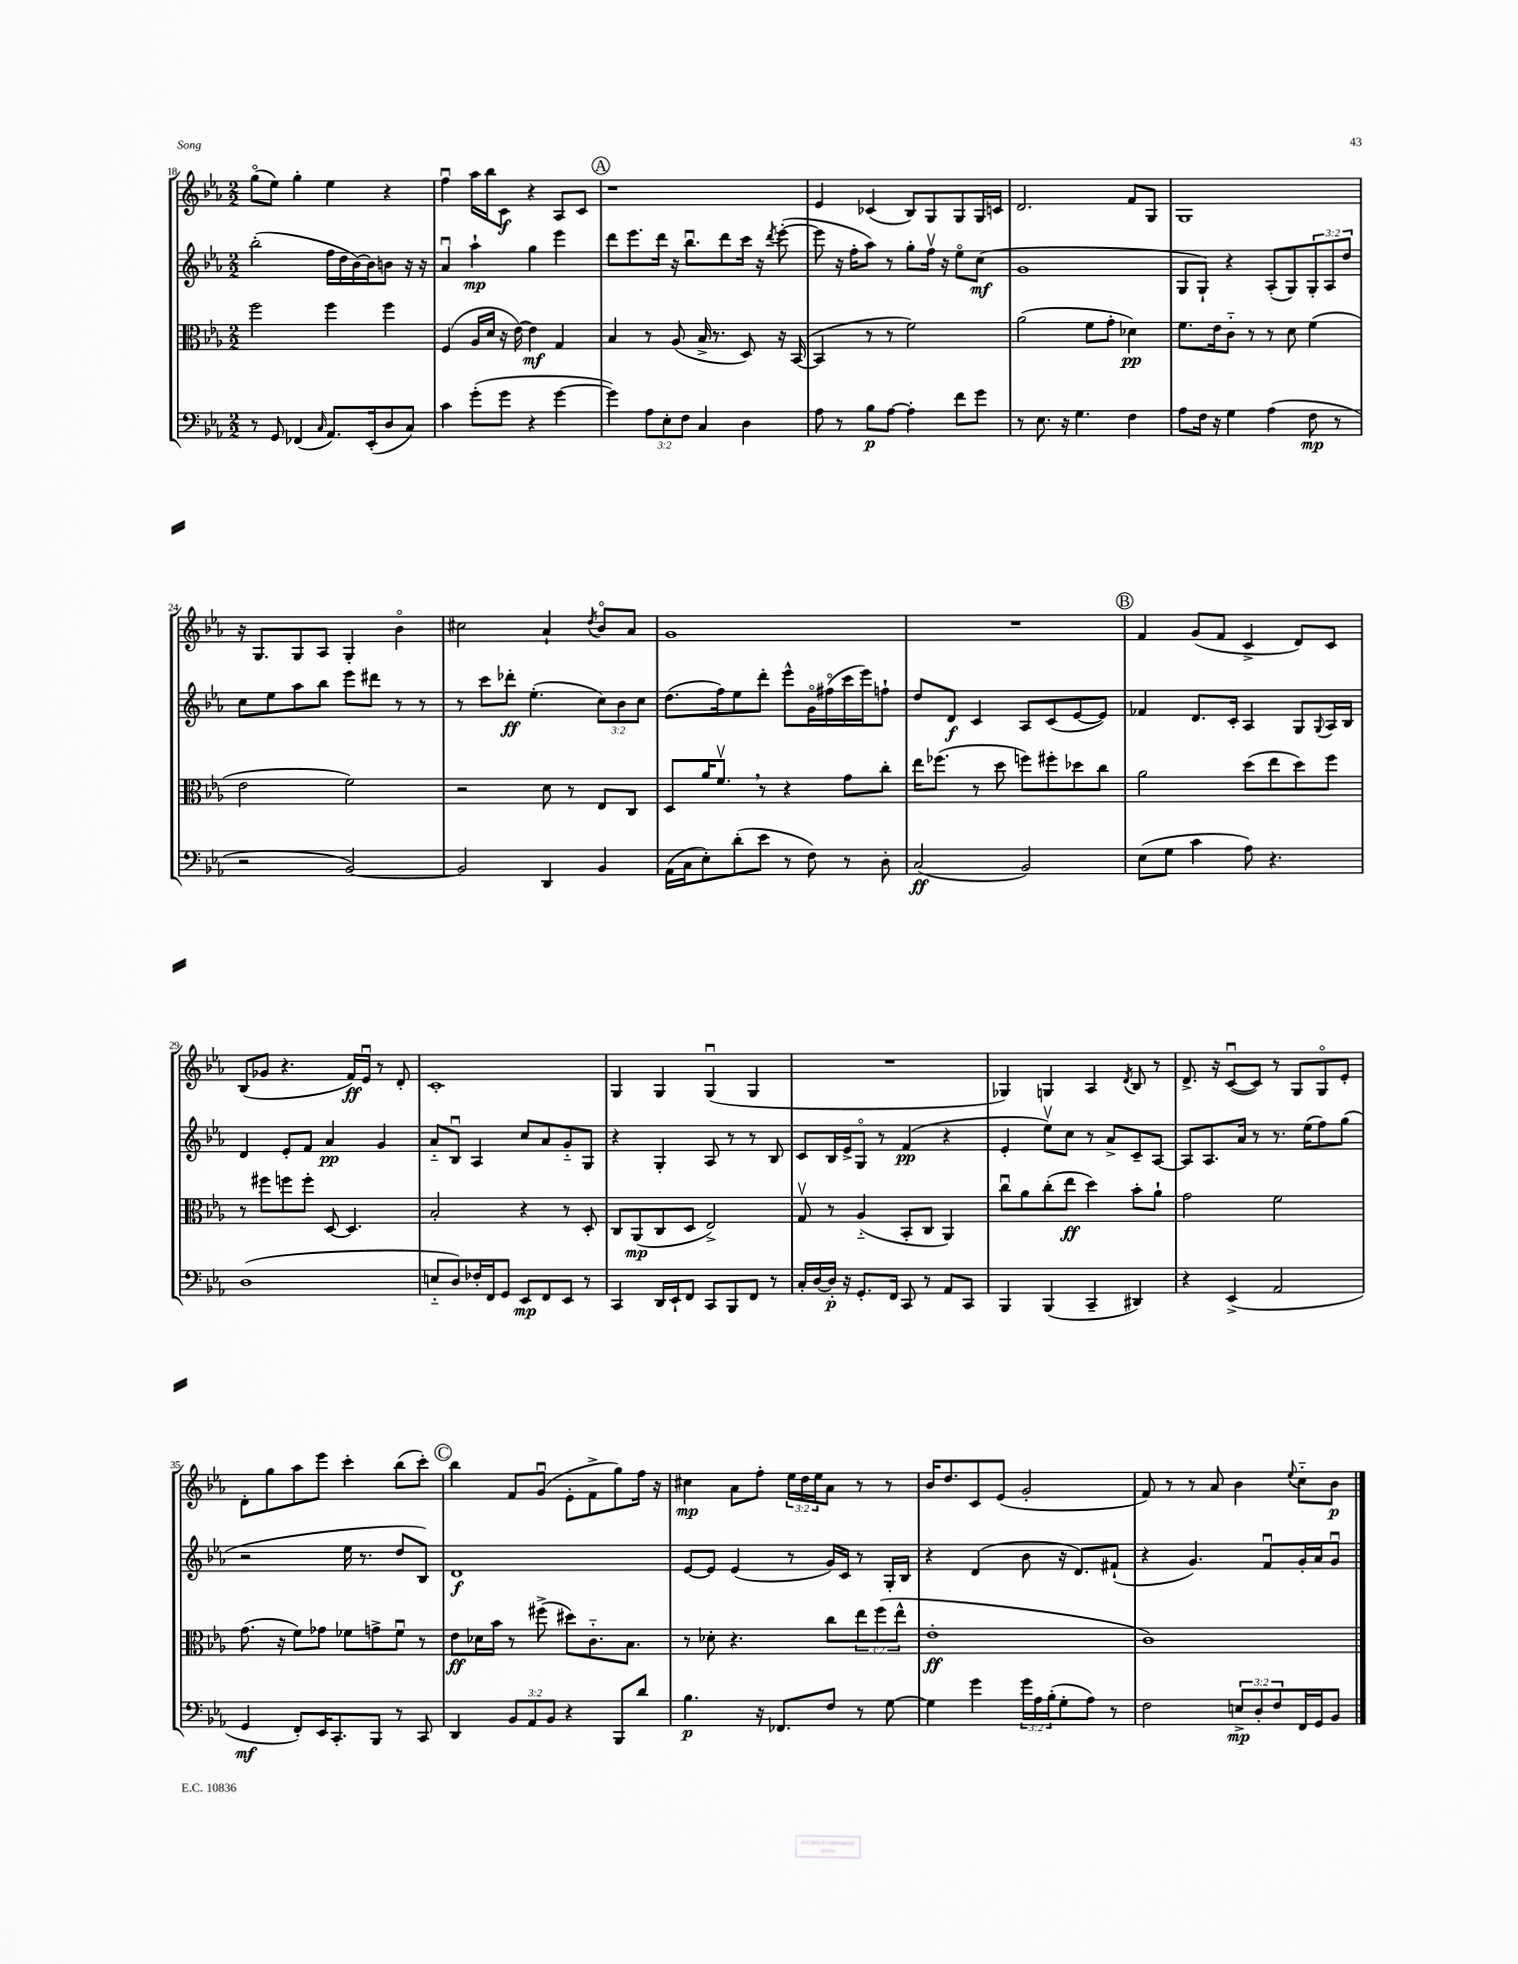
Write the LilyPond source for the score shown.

<<
\new StaffGroup <<
\new Staff = "s0" {
    \clef treble \key ees \major \numericTimeSignature \time 2/2 \override Staff.TupletNumber.text = #tuplet-number::calc-fraction-text
    g''8\flageolet( ees''8) g''4-. ees''4 r4 |
    f''4\downbow aes''16 bes''16 c'8\f r4 aes8 c'8 |
    \mark \markup { \circle "A" } r1 |
    ees'4 ces'4( bes8) g8 g8 g16 c'16 |
    d'2. f'8 g8 |
    g1 |
    r16 g8. g8 aes8 g4-. bes'4\flageolet |
    cis''2 aes'4-! \acciaccatura { d''8 } bes'8\flageolet aes'8 |
    g'1 |
    R1 |
    \mark \markup { \circle "B" } f'4 g'8( f'8 c'4-> d'8) c'8 |
    bes8( ges'8 r4. f'16\ff) ees'16\downbow r8 d'8-. |
    c'1-. |
    g4 g4 g4\downbow( g4 |
    R1 |
    ges4) g4 aes4 \acciaccatura { d'8 } bes8 r8 |
    d'8.-> r16 c'8~\downbow( c'8) r8 g8 g8\flageolet ees'8-. |
    d'8-. g''8 aes''8 ees'''8 c'''4-. bes''8( c'''8-.) |
    \mark \markup { \circle "C" } bes''4 f'8 g'8\downbow( ees'8-. f'8-> g''8) f''16 r16 |
    cis''4\mp aes'8 f''8-. \tuplet 3/2 { ees''16 d''16 ees''16 } aes'8 r8 r8 |
    bes'16 d''8. c'8 ees'8( g'2-. |
    f'8) r8 r8 aes'8 bes'4 \appoggiatura { ees''8 } c''8-_ bes'8\p \bar "|." |
}
\new Staff = "s1" {
    \clef treble \key ees \major \numericTimeSignature \time 2/2 \override Staff.TupletNumber.text = #tuplet-number::calc-fraction-text
    bes''2-.( f''16 d''16 bes'16~) bes'16 b'8 r16 r16 |
    aes'4\downbow aes''4-!\mp g''4 ees'''4 |
    \mark \markup { \circle "A" } d'''8 ees'''8. d'''16 r16 bes''8.\downbow d'''8 c'''16 r16 \acciaccatura { d'''8 } ees'''8~-.( |
    ees'''8 r16 f''16-. aes''8) r8 g''8-. f''16\upbow r16 ees''8\flageolet c''8\mf( |
    g'1 |
    g8 g8-!) r4 aes8-.( g8) \tuplet 3/2 { g8-. aes8 d''8 } |
    c''8 ees''8 aes''8 bes''8 ees'''8 dis'''8 r8 r8 |
    r8 c'''8 des'''8-.\ff ees''4.-.( \tuplet 3/2 { c''8) bes'8 c''8 } |
    d''8.( f''16) ees''8 d'''8-. ees'''8-^ g'16\flageolet fis''16\flageolet( c'''16 ees'''16) f''8-! |
    d''8 d'8\f c'4 aes8 c'8( ees'8~ ees'8) |
    \mark \markup { \circle "B" } fes'4 d'8. c'16-. aes4 g8 \appoggiatura { g8 } aes16 bes16 |
    d'4 ees'8-. f'8 aes'4\pp g'4 |
    aes'8-_ bes8\downbow aes4 c''8 aes'8 g'8-_ g8 |
    r4 g4-. aes8 r8 r8 bes8 |
    c'8 bes16 ees'16-> g8\flageolet r8 f'4\pp( r4 |
    ees'4-. ees''8\upbow) c''8 r8 aes'8-> c'8-- aes8~ |
    aes8 aes8. aes'16 r8 r8. ees''16( f''8) g''8( |
    r2 ees''16 r8. d''8 bes8) |
    \mark \markup { \circle "C" } d'1\f |
    ees'8~ ees'8 ees'4( r8 g'16) c'16 r8 g16-. bes16 |
    r4 d'4( bes'8 r16 d'8.) fis'8-!( |
    r4 g'4.) f'8\downbow g'16-. aes'16 g'8\downbow \bar "|." |
}
\new Staff = "s2" {
    \clef alto \key ees \major \numericTimeSignature \time 2/2 \override Staff.TupletNumber.text = #tuplet-number::calc-fraction-text
    f''2 f''4 f''4 |
    f4( aes16 d'16 r16 ees'16~) ees'4\mf g4 |
    \mark \markup { \circle "A" } bes4 r8 aes8( bes16-> r8. d8) r16 bes,16~( |
    bes,4 r8 r8 f'2) |
    aes'2( f'8 g'8-. des'4\pp) |
    f'8. ees'16 c'8-_ r8 r8 d'8 f'4( |
    ees'2 f'2) |
    r2 d'8 r8 ees8 c8 |
    d8 aes'16 f'8.\upbow \breathe r8 r4 g'8 c''8-. |
    ees''16 fes''8.( r8 d''8 f''8) fis''8-. des''8 c''8 |
    \mark \markup { \circle "B" } aes'2 d''8( ees''8 d''8) f''8 |
    r8 fis''8 f''8 f''8-. d8~ d4. |
    bes2-. r4 r8 d8-. |
    c8 aes,8\mp( c8 d8 ees2->) |
    g8\upbow r8 aes4-_( bes,8-. c8 aes,4) |
    c''8\downbow aes'8 c''8-.( ees''8\ff d''4) bes'8-. aes'8-! |
    g'2 f'2 |
    g'8.( r16 f'8) ges'8 fes'8 g'8-> fes'8\downbow r8 |
    \mark \markup { \circle "C" } ees'8\ff des'16 bes'16 r8 fis''8->( dis''8) c'8.-_ bes8. |
    r8 des'8-. r4. c''8 \tuplet 3/2 { ees''8 f''8( ees''8-^ } |
    ees'1-.\ff |
    c'1) \bar "|." |
}
\new Staff = "s3" {
    \clef bass \key ees \major \numericTimeSignature \time 2/2 \override Staff.TupletNumber.text = #tuplet-number::calc-fraction-text
    r8 g,8 fes,4( \grace { c16 } aes,8.) ees,16-.( d8 c8) |
    c'4 g'8-.( g'8 r4 g'4~ |
    \mark \markup { \circle "A" } g'4) \tuplet 3/2 { aes8 ees8-. f8 } c4 d4 |
    aes8 r8 bes8\p aes8~ aes4-. f'8 g'8 |
    r8 ees8. r16 g4. f4 |
    aes8 f16 r16 g4 aes4( f8\mp r8 |
    r2 bes,2~) |
    bes,2 d,4 bes,4 |
    aes,16( c16 ees8-.) d'8-.( ees'8 r8 f8) r8 d8-. |
    c2\ff( bes,2) |
    \mark \markup { \circle "B" } ees8( g8 c'4 aes8) r4. |
    d1( |
    e8-_ d8) fes16-. f,16 g,8 ees,8\mp f,8 ees,8 r8 |
    c,4 d,16 ees,16-! f,8 c,8 bes,,8 f,8 r8 |
    c16-. d16~ d16-.\p r16 g,8.-. f,16 c,8 r8 aes,8 c,8 |
    bes,,4 bes,,4( c,4-- dis,4) |
    r4 ees,4->( aes,2 |
    g,4\mf f,8-.) ees,16 c,8.-. bes,,8 r8 c,8 |
    \mark \markup { \circle "C" } d,4 \tuplet 3/2 { bes,8 aes,8 bes,8 } r4 bes,,8 d'8 |
    bes4.\p r16 fes,8. f8 r8 g8~ |
    g4 g'4 \tuplet 3/2 { g'16 aes16 bes16-.( } g8-. aes8) r8 |
    f2 \tuplet 3/2 { e8->\mp d8-. f8 } f,16 g,16 bes,8 \bar "|." |
}
>>
>>
\layout { \context { \Score currentBarNumber = #18 } }
